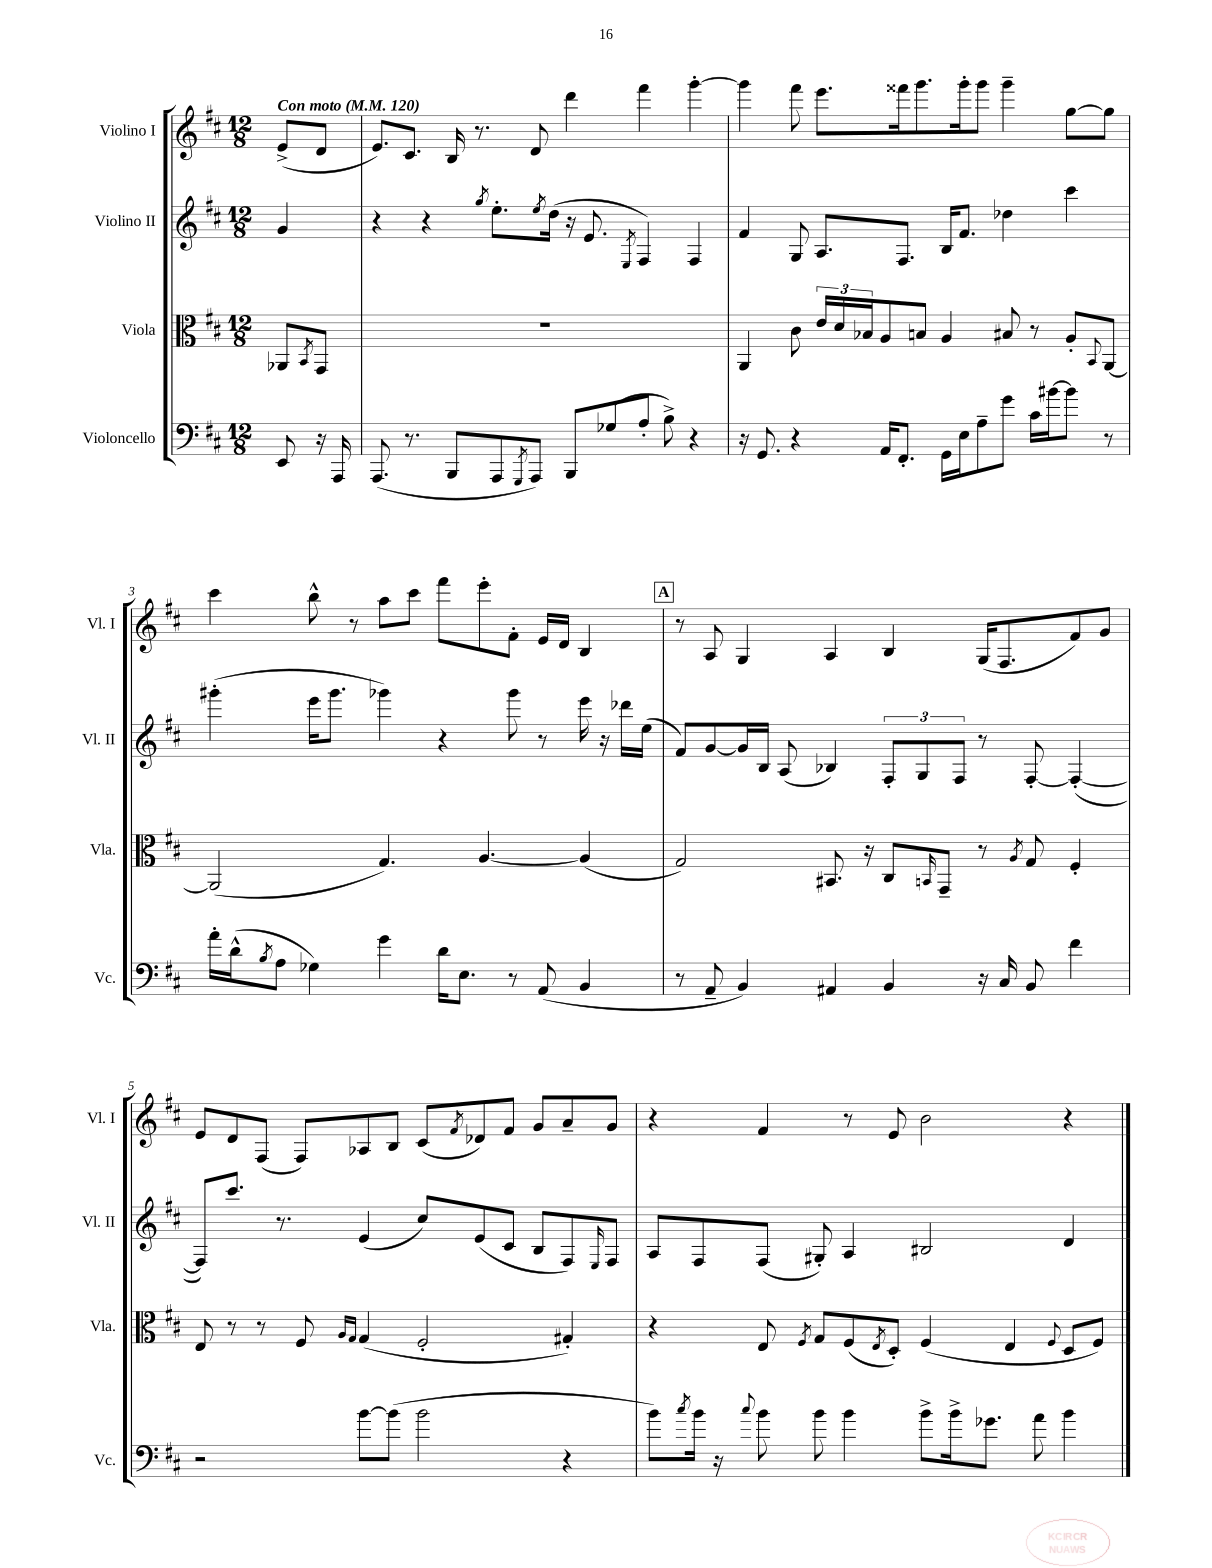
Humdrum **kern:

**kern	**kern	**kern	**kern
*staff4	*staff3	*staff2	*staff1
*clefF4	*clefC3	*clefG2	*clefG2
*k[f#c#]	*k[f#c#]	*k[f#c#]	*k[f#c#]
*M12/8	*M12/8	*M12/8	*M12/8
*MM120	*MM120	*MM120	*MM120
8EE/	8AA-/L	4g/	(8e^/L
.	8qBB/	.	.
16r	8GG/J	.	8d/J
16AAA/	.	.	.
=	=	=	=
(8.AAA/	1.r	4r	8.e/L)
8.r	.	.	8.c#/J
.	.	4r	.
8BBB/L	.	.	16B/
.	.	.	8.r
.	.	8qgg/	.
8AAA/	.	8.ee'\L	.
8qGGG/	.	.	.
8AAA/J)	.	.	8d/
.	.	8qee/	.
.	.	(16dd\Jk	.
8BBB/L	.	16r	4ddd\
.	.	8.e/	.
(8G-/	.	.	.
.	.	8qE/	.
8A'/J	.	4F#/)	4fff#\
8B^\)	.	.	.
4r	.	4F#/	[4ggg'\
=	=	=	=
16r	4AA/	4f#/	4ggg\]
8.GG/	.	.	.
4r	8c#\	8G/	8fff#\
.	24e/LL	8.A/L	8.eee\L
.	24d/	.	.
.	24B-/J	.	.
16AA/LK	8A/	.	.
8.FF#'/J	.	8.F#/J	16fff##\k
.	8B/J	.	8.ggg\
16GG\LL	4A/	16B/LK	.
16E\J	.	8.f#/J	16ggg'\k
8A~\	.	.	8ggg\J
8g\J	8B#/	4dd-\	4ggg~\
16c#\LL	8r	.	.
[16b#\J	.	.	.
8b#\]J	8A'/L	4ccc#\	[8gg\L
.	8qqBB/	.	.
8r	[8AA/J	.	8gg\]J
=	=	=	=
16a'\LL	(2AA/]	(4ggg#'\	4ccc#\
(16d^^\J	.	.	.
8qB/	.	.	.
8A\J	.	.	.
4G-\)	.	16eee\LK	8bb^^\
.	.	8.ggg#\J	.
.	.	.	8r
4g\	4.G/)	4ggg-\)	8aa\L
.	.	.	8ccc#\J
16d\LK	.	4r	8fff#\L
8.E\J	.	.	.
.	[4.A/	.	8eee'\
8r	.	8ggg-\	8f#'\J
(8AA/	.	8r	16e/LL
.	.	.	16d/JJ
4BB/	(4A/]	16eee\	4B/
.	.	16r	.
.	.	16ddd-\LL	.
.	.	(16ee\JJ	.
=	=	=	=
8r	2G/)	8f#/L)	8r
8AA~/	.	[8g/	8A/
4BB/)	.	16g/]L	4G/
.	.	16B/JJ	.
.	.	(8A/	.
4AA#/	8.BB#/	4B-/)	4A/
.	16r	.	.
4BB/	8C#/L	12F#'/L	4B/
.	.	12G/	.
.	16qqBB/	.	.
.	8GG~/J	.	.
.	.	12F#/J	.
16r	8r	8r	(16G/LK
16C#/	.	.	8.F#/
.	8qA/	.	.
8BB/	8G/	[8F#'/	.
4f#\	4F#'/	(4F#'/_	8f#/)
.	.	.	8g/J
=	=	=	=
2r	8E/	8F#/]L)	8e/L
.	8r	8.ccc#/J	8d/
.	8r	.	(8F#/J
.	.	8.r	.
.	8F#/	.	8F#/L)
.	16qqA/LL	.	.
.	16qqG/JJ	.	.
[8b\L	(4G/	(4e/	8A-/
(8b\]J	.	.	8B/J
2b\	2F#'/	8cc#/L)	(8c#/L
.	.	.	8qf#/
.	.	(8e/	8d-/)
.	.	8c#/J	8f#/J
.	.	8B/L	8g/L
4r	4G#'/)	8F#/)	8a~/
.	.	16qqE/	.
.	.	8F#/J	8g/J
=	=	=	=
8b\L)	4r	8A/L	4r
8qcc#/	.	.	.
16b\Jk	.	8F#/	.
16r	.	.	.
8qqcc#/	.	.	.
8b\	8E/	(8F#/J	4f#/
.	8qF#/	.	.
8b\	8G/L	8G#'/)	.
4b\	(8F#/	4A/	8r
.	8qE/	.	.
.	8D'/J)	.	8e/
8b^\L	(4F#/	2B#/	2b\
16b^\k	.	.	.
8.g-\J	.	.	.
.	4E/	.	.
8a\	.	.	.
.	8qqF#/	.	.
4b\	8D/L	4d/	4r
.	8F#/J)	.	.
==	==	==	==
*-	*-	*-	*-
